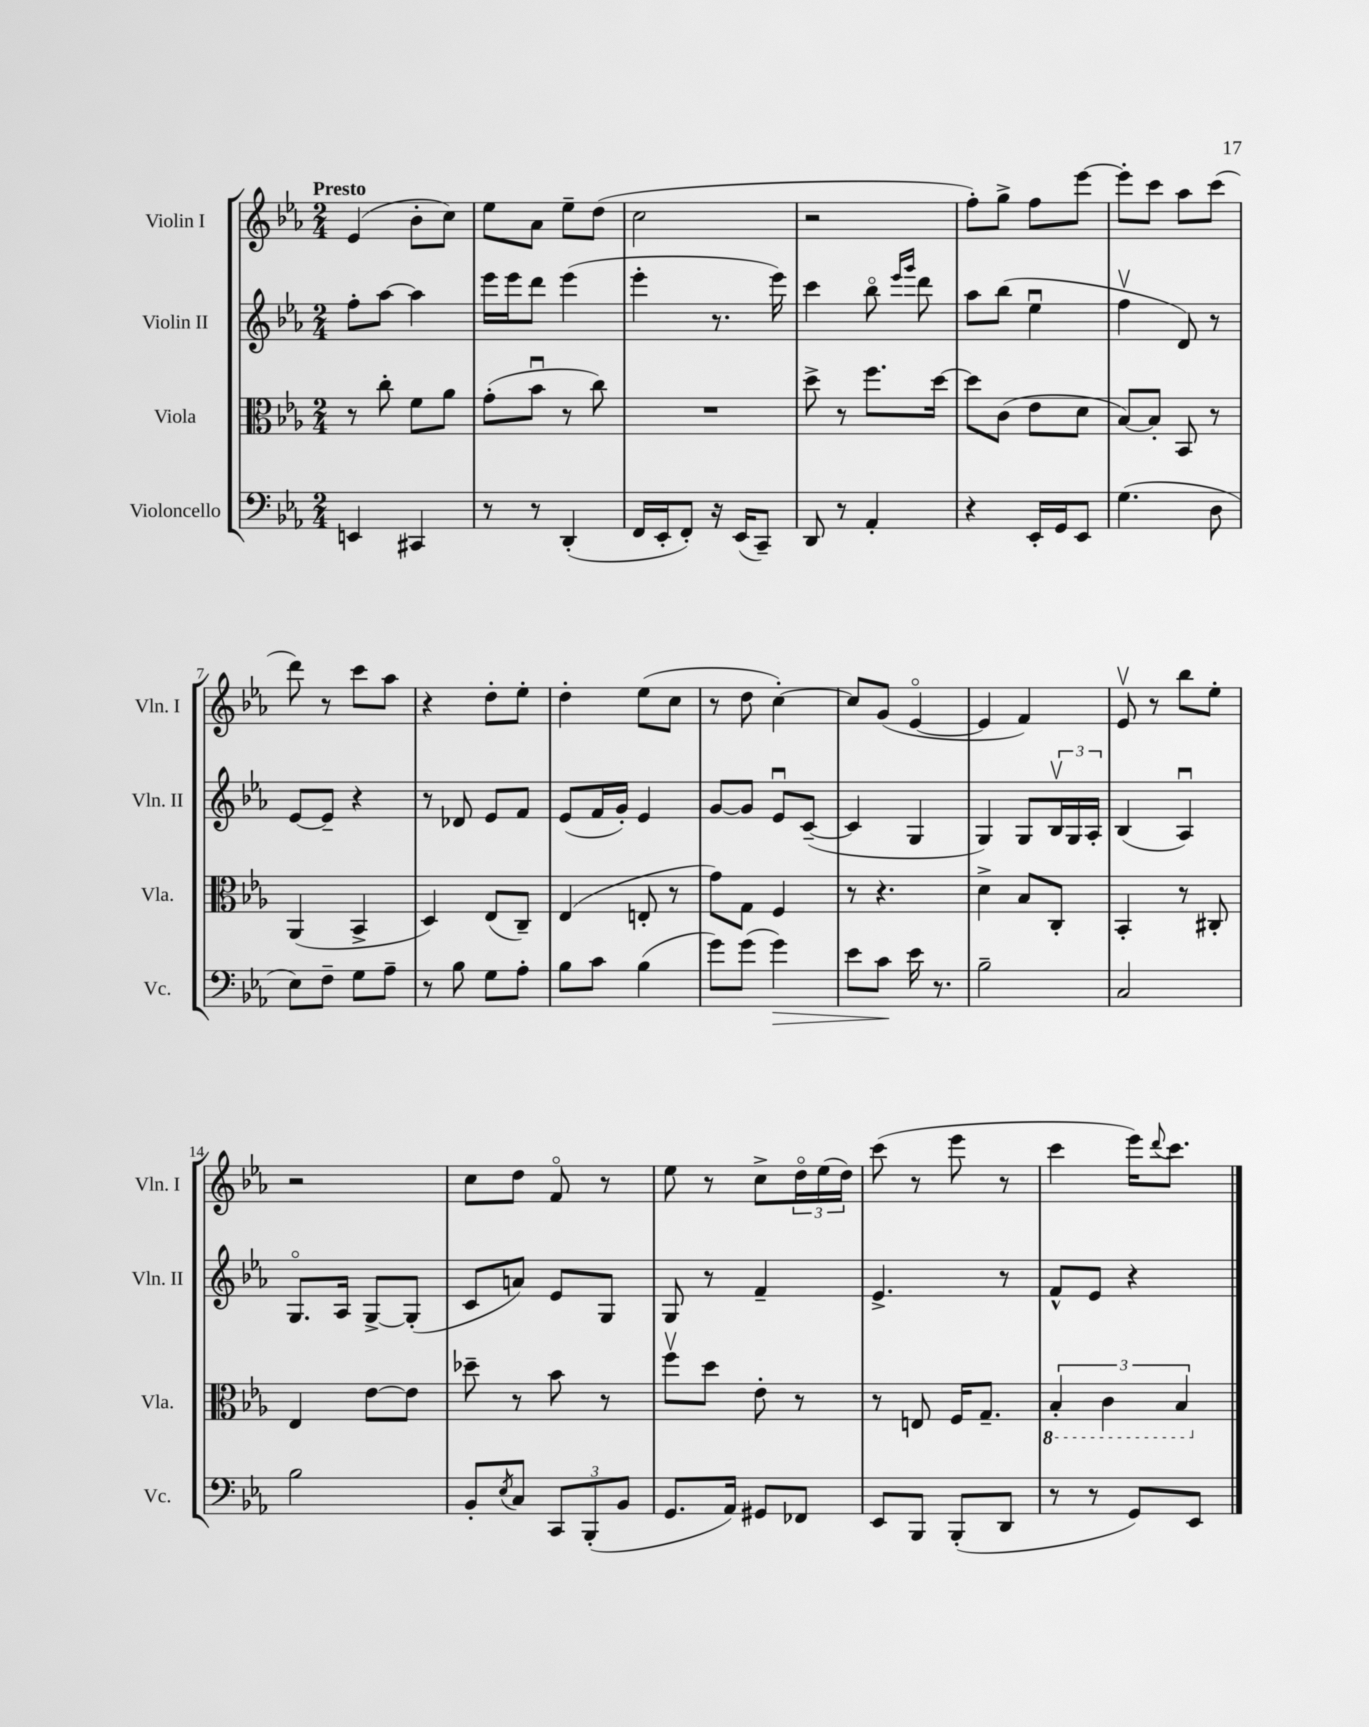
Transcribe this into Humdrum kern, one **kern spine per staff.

**kern	**kern	**kern	**kern
*staff4	*staff3	*staff2	*staff1
*clefF4	*clefC3	*clefG2	*clefG2
*k[b-e-a-]	*k[b-e-a-]	*k[b-e-a-]	*k[b-e-a-]
*M2/4	*M2/4	*M2/4	*M2/4
4EE	8r	8ff'	(4e-
.	8cc'	[8aa-	.
4CC#	8f	4aa-]	8b-'
.	8a-	.	8cc)
=	=	=	=
8r	(8g'	16eee-	8ee-
.	.	16eee-	.
8r	8b-u	8ddd	8a-
(4DD'	8r	(4eee-	8ee-~
.	8cc)	.	(8dd
=	=	=	=
16FF	2r	4eee-'	2cc
16EE-'	.	.	.
8FF')	.	.	.
16r	.	8.r	.
(16EE-	.	.	.
8CC~)	.	.	.
.	.	16eee-)	.
=	=	=	=
8DD	8dd^	4ccc	2r
8r	8r	.	.
4AA-'	8.ff	8bb-o	.
.	.	16qqeee-	.
.	.	16qqggg	.
.	.	8ddd	.
.	[16dd	.	.
=	=	=	=
4r	8dd]	8aa-	8ff')
.	(8c	(8bb-	8gg^
16EE-'	8e-	4ee-u	8ff
16GG	.	.	.
8EE-	8d	.	[8eee-
=	=	=	=
(4.G	[8B-)	4ffv	8eee-']
.	8B-']	.	8ccc
.	8BB-	8d)	8aa-
8D	8r	8r	(8ccc
=	=	=	=
8E-)	(4AA-	[8e-	8ddd)
8F~	.	8e-~]	8r
8G	4BB-^	4r	8ccc
8A-~	.	.	8aa-
=	=	=	=
8r	4D)	8r	4r
8B-	.	8d-	.
8G	(8E-	8e-	8dd'
8A-'	8C~)	8f	8ee-'
=	=	=	=
8B-	(4E-	(8e-	4dd'
8c	.	16f	.
.	.	16g')	.
(4B-	8E'	4e-	(8ee-
.	8r	.	8cc
=	=	=	=
8g)	8g)	[8g	8r
(8g	8G	8g]	8dd
4g)	4F	8e-u	[4cc')
.	.	([8c~	.
=	=	=	=
8e-	8r	4c]	8cc]
8c	4.r	.	(8g
16e-	.	4G	[4e-o
8.r	.	.	.
=	=	=	=
2B-~	4d^	4G)	4e-]
.	8B-	8G	4f)
.	8C'	24B-v	.
.	.	24G	.
.	.	24A-'	.
=	=	=	=
2C	4BB-'	(4B-	8e-v
.	.	.	8r
.	8r	4A-u)	8bb-
.	8C#'	.	8ee-'
=	=	=	=
2B-	4E-	8.Go	2r
.	.	16A-	.
.	[8e-	[8G^	.
.	8e-]	(8G']	.
=	=	=	=
8BB-'	8dd-~	8c	8cc
8qE-	.	.	.
8C	8r	8a)	8dd
12CC	8b-	8e-	8fo
(12BBB-'	.	.	.
.	8r	8G	8r
12BB-	.	.	.
=	=	=	=
8.GG	8ffv	8G	8ee-
.	8dd	8r	8r
16AA-)	.	.	.
8GG#	8e-'	4f~	8cc^
8FF-	8r	.	24ddo
.	.	.	(24ee-
.	.	.	24dd)
=	=	=	=
8EE-	8r	4.e-^	(8ccc
8BBB-	8E	.	8r
(8BBB-'	16F	.	8eee-
.	8.G~	.	.
8DD	.	8r	8r
=	=	=	=
8r	6BB-'	8f^^	4ccc
8r	.	8e-	.
.	6C	.	.
8GG)	.	4r	16eee-)
.	.	.	8qqddd
.	.	.	8.ccc
.	6BB-	.	.
8EE-	.	.	.
==	==	==	==
*-	*-	*-	*-
